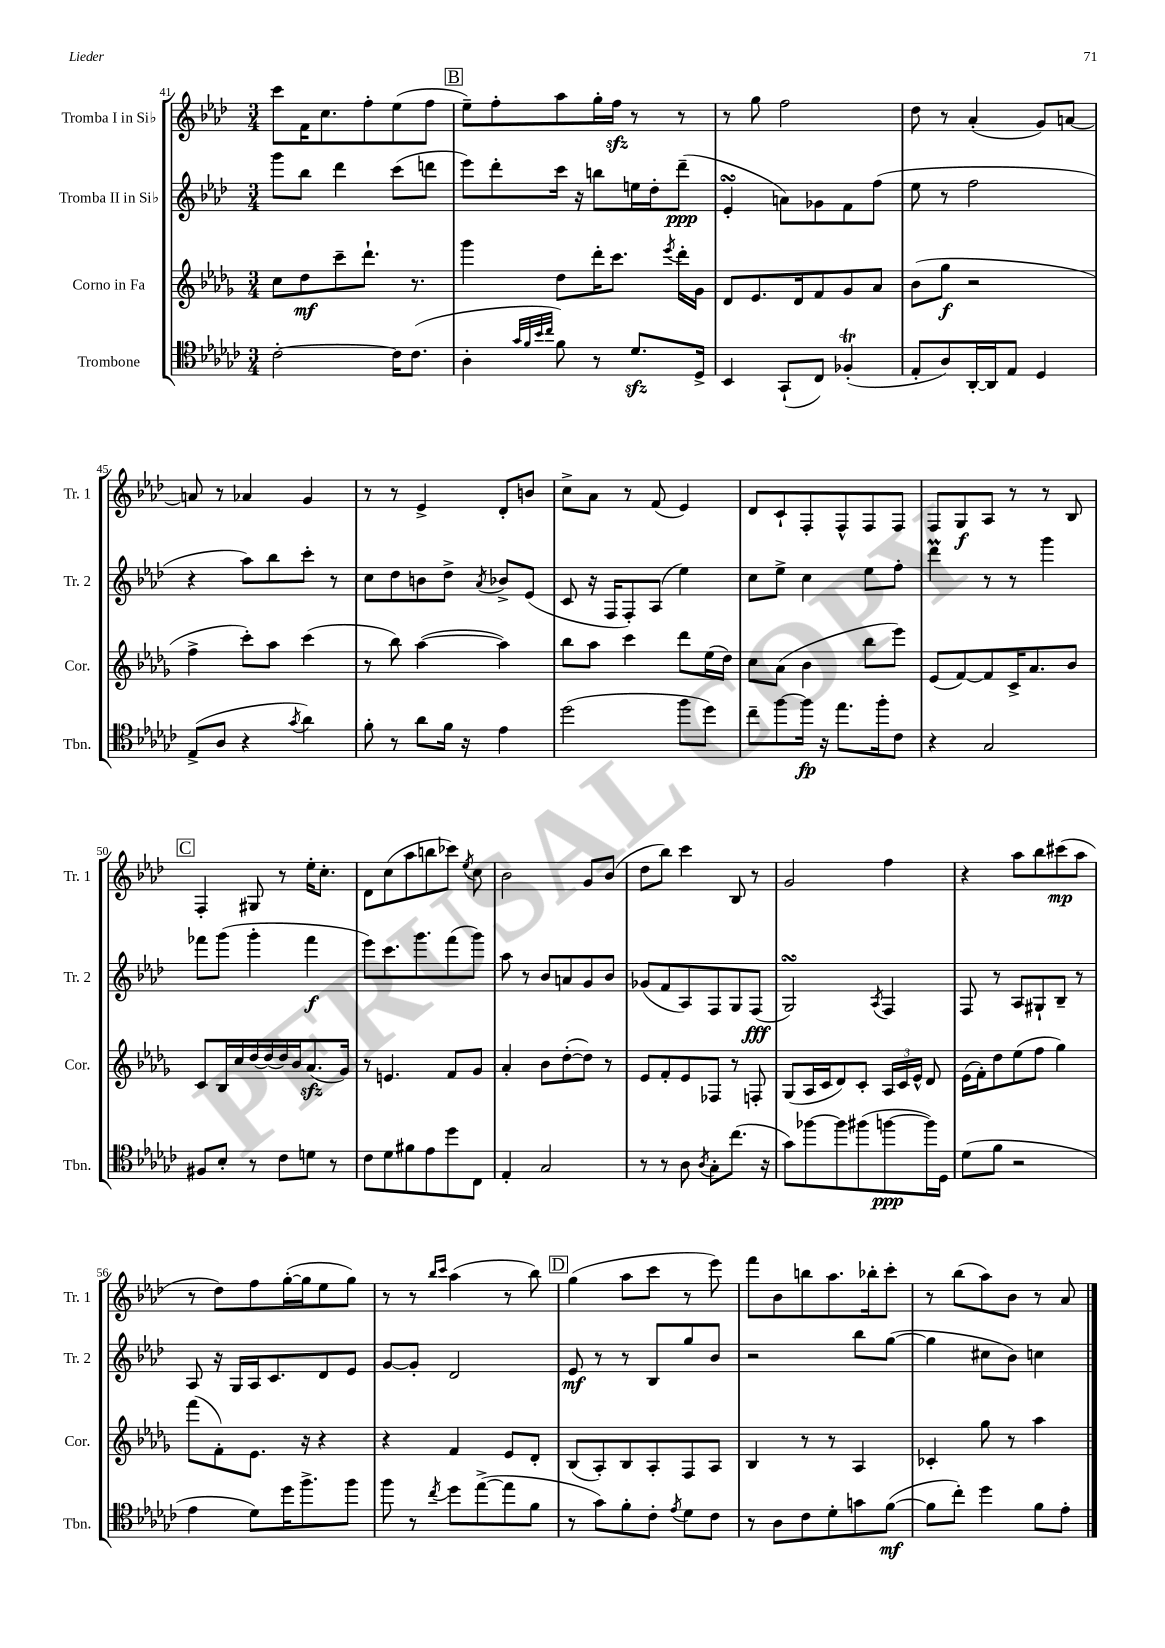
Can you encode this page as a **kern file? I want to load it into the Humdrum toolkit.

**kern	**kern	**kern	**kern
*staff4	*staff3	*staff2	*staff1
*clefC4	*clefG2	*clefG2	*clefG2
*k[b-e-a-d-g-c-]	*k[b-e-a-d-g-]	*k[b-e-a-d-]	*k[b-e-a-d-]
*M3/4	*M3/4	*M3/4	*M3/4
[2c-'	8cc	8ggg	8ccc
.	8dd-	8bb-	16f
.	.	.	8.cc
.	8ccc~	4ddd-	.
.	8.ddd-`	.	8ff'
16c-]	.	(8ccc	(8ee-
(8.c-	8.r	.	.
.	.	8ddd	8ff
=	=	=	=
4A-'	4ggg-	8eee-)	8ee-~)
.	.	8ddd-'	8ff'
32qqg-	.	.	.
32qqf	.	.	.
32qqb-	.	.	.
32qqcc-	.	.	.
8f)	8dd-	16ccc	8aa-
.	.	16r	.
8r	16ddd-'	8bb	16gg'
.	8.ccc	.	16ff
8.d-	.	16ee	8r
.	.	16dd-'	.
.	8qeee-	.	.
.	16ddd-'	(8ddd-~	8r
16D-^	16g-	.	.
=	=	=	=
4BB-	8d-	4e-'	8r
.	8.e-	.	8gg
(8GG-`	.	8a)	2ff
.	16d-	.	.
8C-)	8f	8g-	.
(4F-'	8g-	8f	.
.	8a-	(8ff	.
=	=	=	=
8E-'	(8b-	8ee-	8dd-
8A-)	8gg-	8r	8r
[16AA-'	2r	2ff	(4a-'
16AA-]	.	.	.
8E-	.	.	.
4D-	.	.	8g)
.	.	.	[8a
=	=	=	=
(8E-^	4ff^	4r	8a]
8A-	.	.	8r
4r	8ccc')	8aa-)	4a-
.	8aa-	8bb-	.
8qg-	.	.	.
4a-)	(4ccc	8ccc'	4g
.	.	8r	.
=	=	=	=
8f'	8r	8cc	8r
8r	8bb-)	8dd-	8r
8a-	([4aa-	8b	4e-^
16f	.	8dd-^	.
16r	.	.	.
.	.	8qa-	.
4e-	4aa-])	8b-^	8d-'
.	.	(8e-	8b
=	=	=	=
(2dd-	8bb-	8c	8cc^
.	8aa-	16r	8a-
.	.	16F	.
.	4ccc	8F')	8r
.	.	(8A-	(8f
8ff	8ddd-	4ee-)	4e-)
8dd-)	(16ee-	.	.
.	16dd-)	.	.
=	=	=	=
8cc-~	8cc	8cc	8d-
[8ff	(8a-	8ee-^	8c`
16ff]	4b-	4cc	8F'
16r	.	.	.
8.ee-	.	.	8F^^
.	8bb-	8ee-	8F
16ff'	.	.	.
8c-	8eee-)	8ff'	8F
=	=	=	=
4r	(8e-	4ddd-	8F
.	[8f)	.	8G
2G-	8f]	8r	8A-
.	16c^	8r	8r
.	8.a-	.	.
.	.	4ggg	8r
.	8b-	.	8B-
=	=	=	=
8F#	8c	8fff-	4F'
8B-'	16B-	(8ggg	.
.	16cc	.	.
8r	[16dd-	4ggg'	8G#
.	(16dd-]	.	.
8c-	16dd-)	.	8r
.	16b-	.	.
8d	(8.a-	4fff-	16ee-'
.	.	.	8.cc'
8r	.	.	.
.	16g-)	.	.
=	=	=	=
8c-	8r	8eee-)	8d-
8d-	4.e	8.ccc	(8cc
8f#	.	.	8aa-
.	.	8.ggg	.
8e-	.	.	8bb
8dd-	8f	(8fff	8ccc-)
.	.	.	8qee-
8C-	8g-	8ggg)	8cc
=	=	=	=
4E-'	4a-'	8aa-	2b-
.	.	8r	.
2G-	8b-	8b-	.
.	([8dd-'	8a	.
.	8dd-])	8g	8g
.	8r	8b-	(8b-
=	=	=	=
8r	8e-	(8g-	8dd-
8r	8f'	8f	8bb-)
8A-	8e-	8A-)	4ccc
8qA-	.	.	.
8G-'	8F-	8F	.
(8.cc-	8r	8G	8B-
.	8F'	(8F	8r
16r	.	.	.
=	=	=	=
8g-)	(8G-	2G)	2g
[8ff-	16A-	.	.
.	16c	.	.
8ff-]	8d-)	.	.
(8ff#	8c'	.	.
.	.	8qA-	.
[8ff	24A-	4F	4ff
.	24c	.	.
.	24e-^^	.	.
16ff])	8d-	.	.
16D-	.	.	.
=	=	=	=
(8d-	(16e-	8F	4r
.	16f')	.	.
8f	8dd-	8r	.
2r	(8ee-	8A-	8aa-
.	8ff	8G#`	8bb-
.	4gg-)	8B-~	(8ccc#
.	.	8r	8aa-
=	=	=	=
4e-	(8fff	8A-	8r
.	8f')	16r	8dd-)
.	.	16G	.
8d-)	8.e-	16A-	8ff
.	.	8.c	.
16dd-	.	.	([16gg'
8.ff^	16r	.	16gg]
.	4r	8d-	8ee-
8ff	.	8e-	8gg)
=	=	=	=
8ff	4r	[8g	8r
8r	.	8g']	8r
.	.	.	16qqbb-
8qcc-	.	.	16qqccc
8dd-	4f	2d-	(4aa-
([8ee-^	.	.	.
8ee-]	8e-	.	8r
8f	8d-'	.	8bb-)
=	=	=	=
8r	(8B-	8e-	(4gg
8g-)	8A-')	8r	.
8f'	8B-	8r	8aa-
8c-'	8A-'	8B-	8ccc
8qe-	.	.	.
8d-	8F	8gg	8r
8c-	8A-	8b-	8eee-)
=	=	=	=
8r	4B-	2r	8fff
8A-	.	.	8b-
8c-	8r	.	8bb
8d-'	8r	.	8.aa-
8g	4A-	8bb-	.
.	.	.	16bb-'
([8f	.	([8gg	8ccc'
=	=	=	=
8f]	4c-'	4gg]	8r
8cc-')	.	.	(8bb-
4dd-	8gg-	8cc#	8aa-)
.	8r	8b-)	8b-
8f	4aa-	4cc	8r
8e-'	.	.	8a-
==	==	==	==
*-	*-	*-	*-
